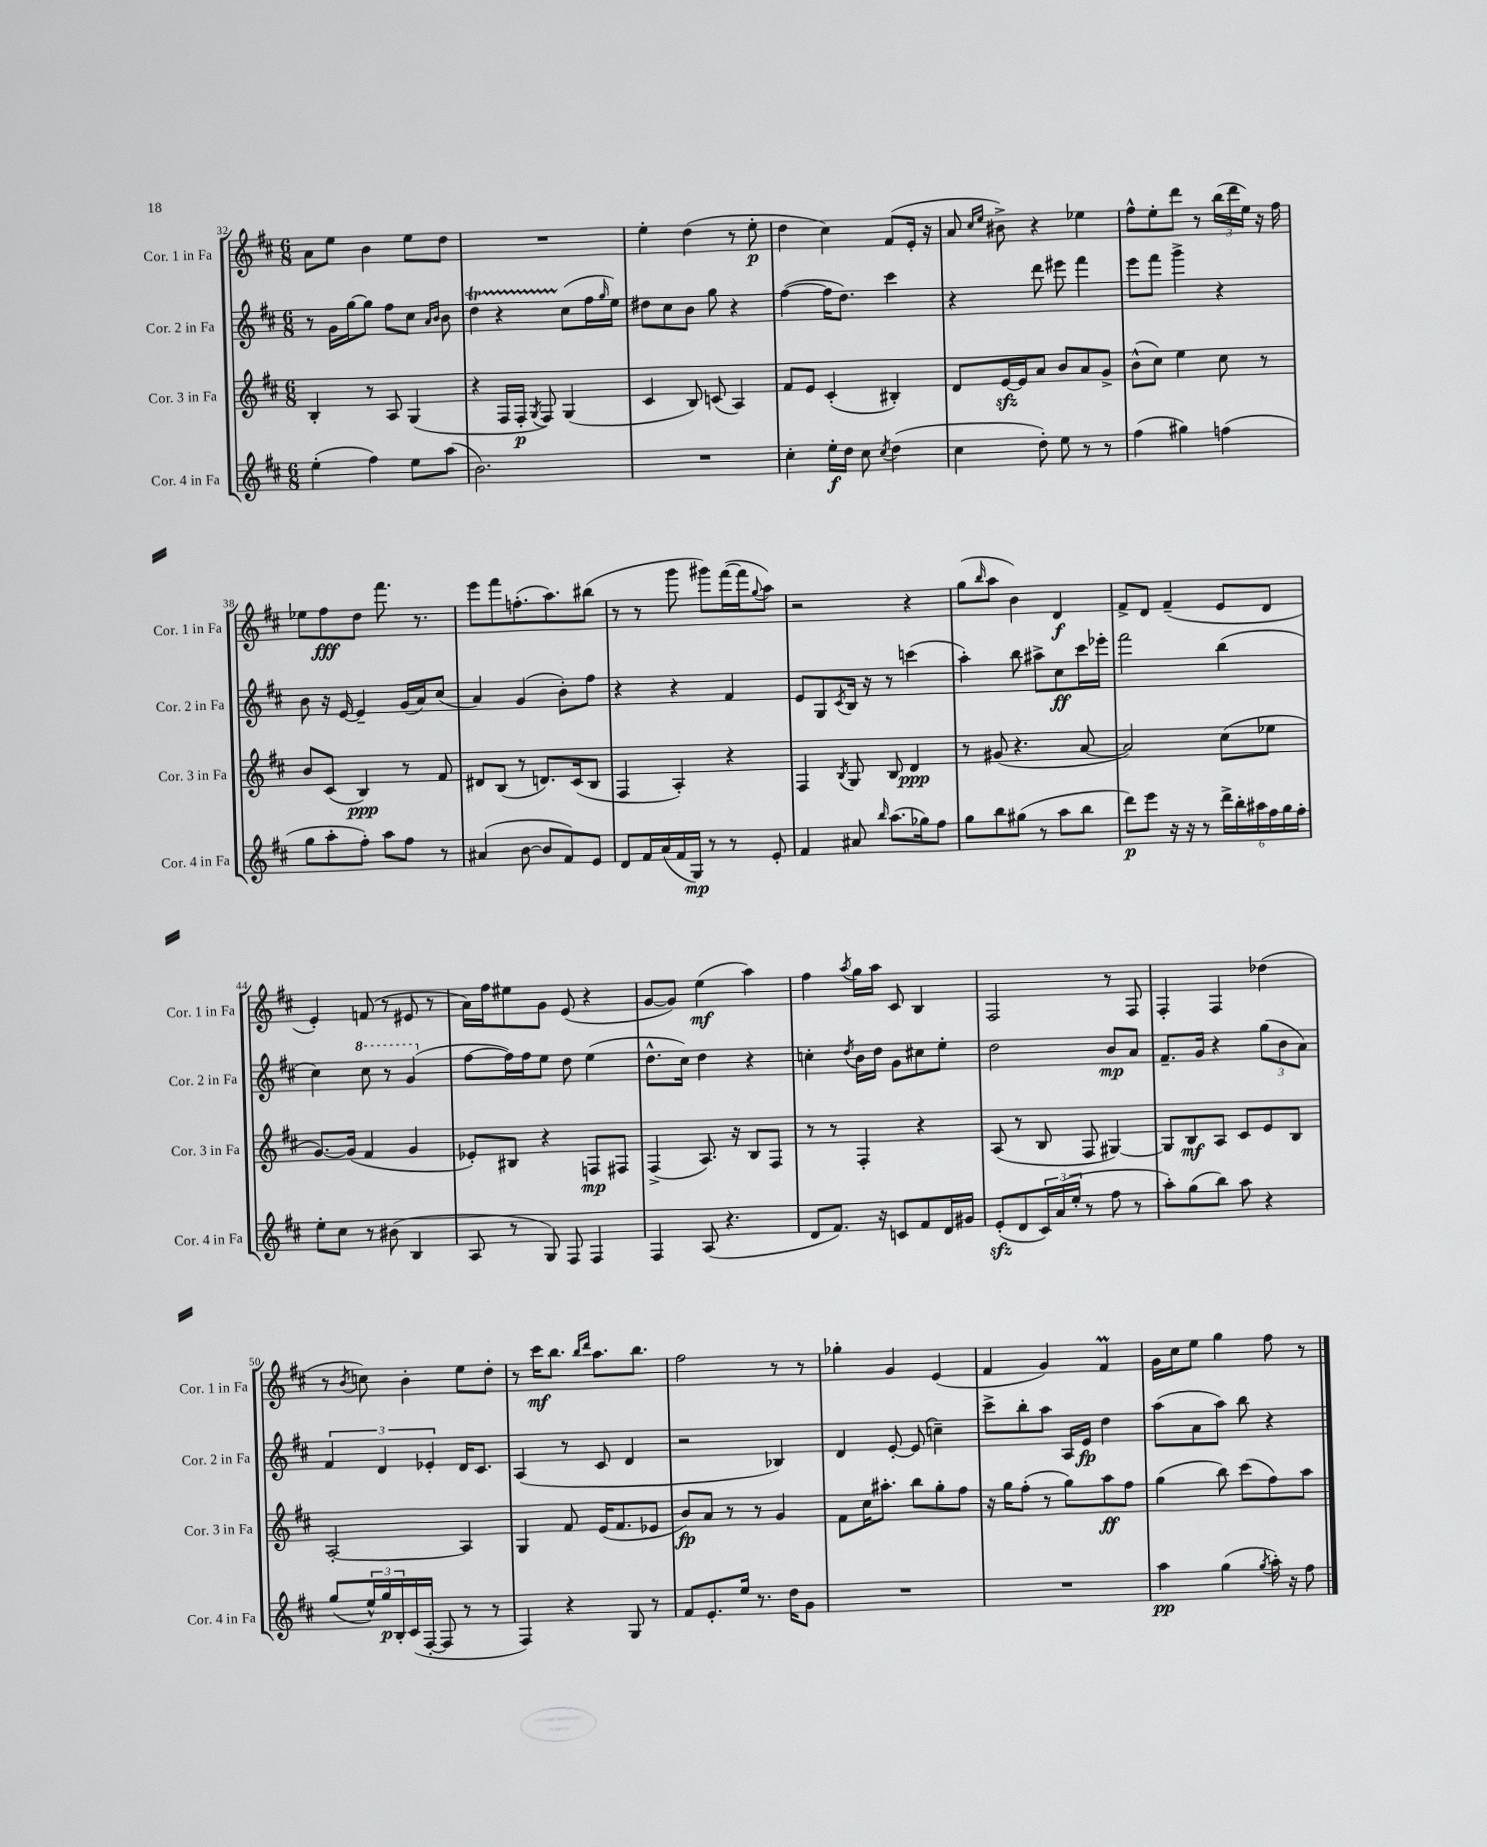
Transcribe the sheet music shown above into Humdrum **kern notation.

**kern	**dynam	**kern	**dynam	**kern	**dynam	**kern	**dynam
*part4	*part4	*part3	*part3	*part2	*part2	*part1	*part1
*staff4	*staff4	*staff3	*staff3	*staff2	*staff2	*staff1	*staff1
*I"Cor. 4 in Fa	*	*I"Cor. 3 in Fa	*	*I"Cor. 2 in Fa	*	*I"Cor. 1 in Fa	*
*I'Cor. 4 in Fa	*	*I'Cor. 3 in Fa	*	*I'Cor. 2 in Fa	*	*I'Cor. 1 in Fa	*
*clefG2	*	*clefG2	*	*clefG2	*	*clefG2	*
*k[f#c#]	*	*k[f#c#]	*	*k[f#c#]	*	*k[f#c#]	*
*M6/8	*	*M6/8	*	*M6/8	*	*M6/8	*
=32	=32	=32	=32	=32	=32	=32	=32
(4ee'\	.	4B'/	.	8r	.	8a\L	.
.	.	.	.	16g\LL	.	8ee\J	.
.	.	.	.	[16gg\J	.	.	.
4ff#\)	.	8r	.	8gg\J]	.	4b\	.
.	.	8A/	.	8ff#\L	.	.	.
8ee\L	.	(4G/	.	8cc#\J	.	8ee\L	.
.	.	.	.	16qqa/LL	.	.	.
.	.	.	.	16qqb/JJ	.	.	.
(8aa\J	.	.	.	8b\	.	8dd\J	.
=33	=33	=33	=33	=33	=33	=33	=33
2.b\)	.	4r	.	4ddT\	.	2.r	.
.	.	16F#/LL	.	4r	.	.	.
.	.	16F#'/JJ	p	.	.	.	.
.	.	8qG/	.	.	.	.	.
.	.	8F#/)	.	.	.	.	.
.	.	(4G/	.	(8cc#\L	.	.	.
.	.	.	.	16ff#\L	.	.	.
.	.	.	.	16qqgg/	.	.	.
.	.	.	.	16ee\JJ)	.	.	.
=34	=34	=34	=34	=34	=34	=34	=34
2.r	.	4c#/	.	8dd#X\L	.	4ee'\	.
.	.	.	.	8cc#\	.	.	.
.	.	8B/)	.	8b\J	.	(4dd\	.
.	.	(8cn/	.	8gg\	.	.	.
.	.	4A/)	.	4r	.	8r	.
.	.	.	.	.	.	8ee'\	p
=35	=35	=35	=35	=35	=35	=35	=35
4cc#'\	.	8f#/L	.	([4ff#\	.	4dd\	.
.	.	8e/J	.	.	.	.	.
16ee'\LL	f	(4c#'/	.	16ff#\KL]	.	4cc#\)	.
16dd\JJ	.	.	.	8.dd\J)	.	.	.
8cc#\	.	.	.	.	.	.	.
8qcc#/	.	.	.	.	.	.	.
(4dd\	.	4B#X'/)	.	4ccc#\	.	(8f#/L	.
.	.	.	.	.	.	16e'/Jk	.
.	.	.	.	.	.	16r	.
=36	=36	=36	=36	=36	=36	=36	=36
4cc#\	.	8d/L	.	4r	.	8a/	.
.	.	.	.	.	.	16qqcc#/LL	.
.	.	.	.	.	.	16qqee/JJ	.
.	.	[16ezz/L	.	.	.	8b#X^\)	.
.	.	16e/J]	.	.	.	.	.
8dd'\)	.	8a/J	.	8ddd\	.	4r	.
8ee\	.	8b/L	.	8eee#X\	.	.	.
8r	.	8a/	.	4fff#\	.	4ee-X\	.
8r	.	8g^/J	.	.	.	.	.
=37	=37	=37	=37	=37	=37	=37	=37
(4ff#\	.	(8b^^\L	.	8eee\L	.	8ff#^^\L	.
.	.	8cc#\J)	.	8fff#\J	.	8ee'\	.
4gg#X\)	.	4ee\	.	4ggg^\	.	8ddd\J	.
.	.	.	.	.	.	8r	.
(4ffn\	.	8cc#\	.	4r	.	(24bb\LL	.
.	.	.	.	.	.	24ddd\	.
.	.	.	.	.	.	24ee\JJ)	.
.	.	8r	.	.	.	16r	.
.	.	.	.	.	.	16ff#\	.
!!LO:LB:g=z
=38	=38	=38	=38	=38	=38	=38	=38
8gg\L	.	8b/L	.	8b\	.	8ee-X\L	.
8aa'\	.	(8c#/J	.	16r	.	8ff#\	fff
.	.	.	.	[16e/	.	.	.
8ff#'\J)	.	4B/)	ppp	4e~/]	.	8dd\J	.
8aa\L	.	.	.	.	.	8.fff#\	.
8ff#\J	.	8r	.	(16g/LL	.	.	.
.	.	.	.	16a/J)	.	8.r	.
8r	.	8f#/	.	(8cc#/J	.	.	.
=39	=39	=39	=39	=39	=39	=39	=39
(4a#X/	.	8d#X/L	.	4a/)	.	8eee\L	.
.	.	(8B/J	.	.	.	8fff#\	.
[8b\	.	8r	.	(4g/	.	(8.ffn'\	.
8b/L]	.	8.dn/L)	.	.	.	.	.
.	.	.	.	.	.	8.aa\)	.
8f#/)	.	.	.	8b'\L)	.	.	.
.	.	(16c#/k	.	.	.	.	.
8e/J	.	8B/J	.	8ff#\J	.	(8bb#X\J	.
=40	=40	=40	=40	=40	=40	=40	=40
8d/L	.	4F#/	.	4r	.	8r	.
16f#/L	.	.	.	.	.	8r	.
(16a/	.	.	.	.	.	.	.
16f#/	.	4A'/)	.	4r	.	8ggg\	.
16G/JJ)	mp	.	.	.	.	.	.
8r	.	.	.	.	.	8ggg#X\L)	.
8r	.	4r	.	4f#/	.	([16fff#\L	.
.	.	.	.	.	.	16fff#\J]	.
.	.	.	.	.	.	8qqgg/	.
8e'/	.	.	.	.	.	8aa\J)	.
=41	=41	=41	=41	=41	=41	=41	=41
4f#/	.	4F#/	.	8e/L	.	2r	.
.	.	.	.	8G/	.	.	.
.	.	8qB/	.	8qc#/	.	.	.
8a#X/	.	8G/	.	16B/Jk	.	.	.
.	.	.	.	16r	.	.	.
16qqbb/	.	.	.	.	.	.	.
(8.aa\L	.	8B/	.	8r	.	.	.
.	.	4d/	ppp	(4cccn\	.	4r	.
16gg-X\k)	.	.	.	.	.	.	.
8ff#\J	.	.	.	.	.	.	.
=42	=42	=42	=42	=42	=42	=42	=42
8gg\L	.	8r	.	4aa'\)	.	(8gg\L	.
.	.	.	.	.	.	16qqbb/	.
8bb\	.	(8g#X/	.	.	.	8aa\J	.
(8gg#X\J	.	4.r	.	8bb\	.	4b\)	.
8r	.	.	.	8aa#X^\L	.	.	.
8aa\L	.	.	.	8cc#\	ff	4d/	f
8bb\J	.	[8a/	.	16ccc#\L	.	.	.
.	.	.	.	16eee-X'\JJ	.	.	.
=43	=43	=43	=43	=43	=43	=43	=43
8ddd\L)	p	2a/])	.	2fff#\	.	8f#^/L	.
8eee\J	.	.	.	.	.	8d/J	.
16r	.	.	.	.	.	(4f#~/	.
16r	.	.	.	.	.	.	.
8r	.	.	.	.	.	.	.
24ddd^\LL	.	(8cc#\L	.	(4bb\	.	8e/L	.
24bb'\	.	.	.	.	.	.	.
24aa#X\	.	.	.	.	.	.	.
24ff#\	.	8ee-X\J	.	.	.	8d/J	.
24gg\	.	.	.	.	.	.	.
24ff#'\JJ	.	.	.	.	.	.	.
!!LO:LB:g=z
=44	=44	=44	=44	=44	=44	=44	=44
8ee'\L	.	[8.g/L)	.	4cc#\)	.	4e'/)	.
8cc#\J	.	.	.	.	.	.	.
.	.	(16g/Jk]	.	.	.	.	.
*	*	*	*	*8va	*	*	*
8r	.	4f#/	.	8ccc#\	.	(8fn/	.
(8b#X\	.	.	.	8r	.	8r	.
4B/	.	4g/	.	(4gg/	.	8e#X/	.
.	.	.	.	.	.	8r	.
=45	=45	=45	=45	=45	=45	=45	=45
*	*	*	*	*X8va	*	*	*
8A/	.	8e-X'/L)	.	[8ff#\L	.	16a\LL)	.
.	.	.	.	.	.	16ff#\J	.
8r	.	8B#X/J	.	16ff#\L])	.	8ee#X\	.
.	.	.	.	16ff#\J	.	.	.
8G/)	.	4r	.	8ee\J	.	8g\J	.
8F#/	.	.	.	8dd\	.	(8e/	.
4F#/	.	8Fn/L	mp	(4ee\	.	4r	.
.	.	8F#X/J	.	.	.	.	.
=46	=46	=46	=46	=46	=46	=46	=46
4F#/	.	(4F#^/	.	8.dd^^\L	.	[8g/L	.
.	.	.	.	.	.	8g/J])	.
.	.	.	.	16cc#\Jk)	.	.	.
(8A/	.	8.A/)	.	4dd\	.	(4ee\	mf
4.r	.	.	.	.	.	.	.
.	.	16r	.	.	.	.	.
.	.	8B/L	.	4r	.	4aa\)	.
.	.	8F#/J	.	.	.	.	.
=47	=47	=47	=47	=47	=47	=47	=47
8d/L	.	8r	.	4ccn'\	.	4ff#\	.
8.f#/J)	.	8r	.	.	.	.	.
.	.	.	.	8qdd/	.	8qaa/	.
.	.	4F#'/	.	16b\LL	.	16gg\LL	.
16r	.	.	.	16dd\JJ	.	16aa\JJ	.
8cn/L	.	.	.	8g\L	.	8c#/	.
8f#/	.	4r	.	8cc#X\	.	4B/	.
16d/L	.	.	.	8ee'\J	.	.	.
16g#X/JJ	.	.	.	.	.	.	.
=48	=48	=48	=48	=48	=48	=48	=48
(8ezz'/L	.	(8A/	.	2dd\	.	2F#/	.
8d/	.	8r	.	.	.	.	.
24c#/L)	.	8B/	.	.	.	.	.
(24a/	.	.	.	.	.	.	.
24ee'/JJ	.	.	.	.	.	.	.
8r	.	8F#/	.	.	.	.	.
8ff#\	.	[4G#X/)	.	8b/L	mp	8r	.
8r	.	.	.	8a/J	.	8F#/	.
=49	=49	=49	=49	=49	=49	=49	=49
8aa'\L)	.	8G#/L]	.	8.f#~/L	.	4F#'/	.
(8gg\	.	8B/	mf	.	.	.	.
.	.	.	.	16g/Jk	.	.	.
8bb\J)	.	8A/J	.	4r	.	4F#/	.
8aa\	.	8c#/L	.	.	.	.	.
4r	.	8e/	.	(12gg\L	.	(4dd-X\	.
.	.	.	.	12b\	.	.	.
.	.	8B/J	.	.	.	.	.
.	.	.	.	12a\J)	.	.	.
!!LO:LB:g=z
=50	=50	=50	=50	=50	=50	=50	=50
(8gg/L	.	[2A'/	.	6f#/	.	8r	.
.	.	.	.	.	.	8qb/	.
24ee^^/L)	.	.	.	.	.	8ccn\)	.
24gg/	p	.	.	6d/	.	.	.
24B'/	.	.	.	.	.	.	.
(16c#/	.	.	.	.	.	4b'\	.
[16F#'/JJ	.	.	.	.	.	.	.
.	.	.	.	6e-X'/	.	.	.
8F#/]	.	.	.	.	.	.	.
8r	.	4A/]	.	16d/KL	.	8ee\L	.
.	.	.	.	8.c#/J	.	.	.
8r	.	.	.	.	.	8dd'\J	.
=51	=51	=51	=51	=51	=51	=51	=51
4F#/)	.	4G/	.	(4A/	.	8r	.
.	.	.	.	.	.	16ccc#\KL	mf
.	.	.	.	.	.	8.bb\J	.
4r	.	8f#/	.	8r	.	.	.
.	.	.	.	.	.	16qqbb/LL	.
.	.	.	.	.	.	16qqddd/JJ	.
.	.	(16e/KL	.	8c#/	.	8.aa\L	.
.	.	8.f#/	.	.	.	.	.
8G/	.	.	.	4d/	.	.	.
.	.	.	.	.	.	8.bb\J	.
8r	.	8e-X/J	.	.	.	.	.
=52	=52	=52	=52	=52	=52	=52	=52
8f#/L	.	8b/L)	fp	2r	.	2ff#\	.
8.e'/	.	8a/J	.	.	.	.	.
.	.	8r	.	.	.	.	.
16ee/Jk	.	.	.	.	.	.	.
8.r	.	8r	.	.	.	.	.
.	.	4g/	.	4B-X/)	.	8r	.
16dd\KL	.	.	.	.	.	.	.
8g\J	.	.	.	.	.	8r	.
=53	=53	=53	=53	=53	=53	=53	=53
2.r	.	8f#\L	.	4d/	.	4gg-X'\	.
.	.	16cc#\K	.	.	.	.	.
.	.	8.aa#X'\J	.	.	.	.	.
.	.	.	.	[8e'/	.	4g/	.
.	.	8bb\L	.	(8e/]	.	.	.
.	.	8gg'\	.	4ccn~\)	.	(4e/	.
.	.	8ff#\J	.	.	.	.	.
=54	=54	=54	=54	=54	=54	=54	=54
2.r	.	16r	.	8ccc#^\L	.	4f#/	.
.	.	16gg\KL	.	.	.	.	.
.	.	(8ff#'\J	.	8bb'\	.	.	.
.	.	8r	.	8aa\J	.	4g/)	.
.	.	8gg\L)	.	16A/LL	.	.	.
.	.	.	.	16e/JJ	fp	.	.
.	.	8aa\	ff	4dd\	.	4f#m/	.
.	.	8ff#\J	.	.	.	.	.
=55	=55	=55	=55	=55	=55	=55	=55
4aa\	pp	(4gg\	.	(8aa\L	.	16g\LL	.
.	.	.	.	.	.	16cc#\J	.
.	.	.	.	8a\	.	8ee\J	.
(4gg\	.	8bb\)	.	8aa\J)	.	4gg\	.
.	.	(8ccc#\L	.	8bb\	.	.	.
8qgg/	.	.	.	.	.	.	.
16aa'\)	.	8ff#\)	.	4r	.	8ff#\	.
16r	.	.	.	.	.	.	.
8ff#\	.	8aa\J	.	.	.	8r	.
==	==	==	==	==	==	==	==
*-	*-	*-	*-	*-	*-	*-	*-
